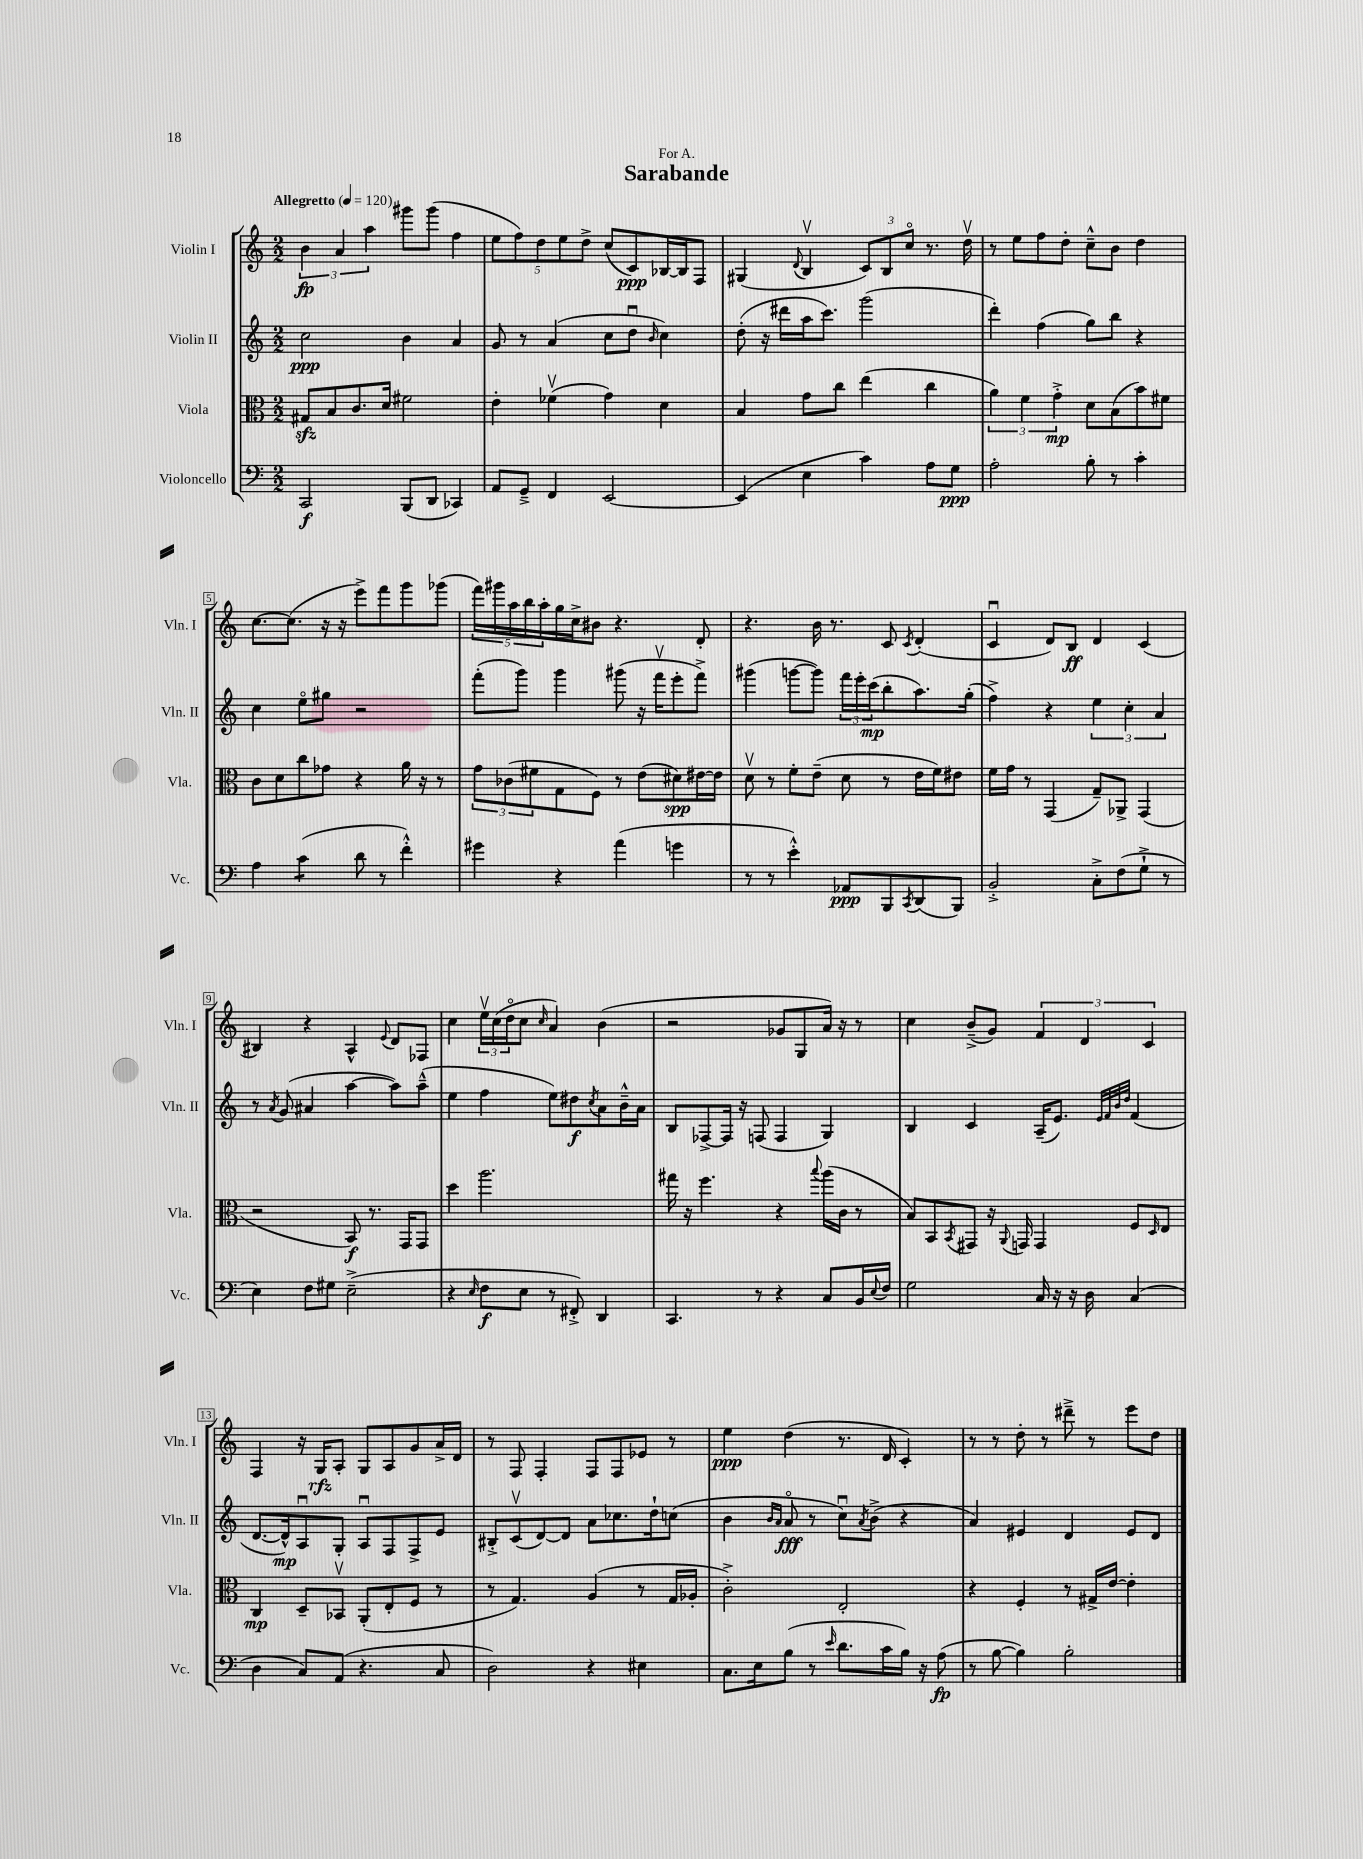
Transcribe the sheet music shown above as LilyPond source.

\header { title = "Sarabande" dedication = "For A." }
<<
\new StaffGroup <<
\new Staff = "s0" \with { instrumentName = "Violin I" shortInstrumentName = "Vln. I" } {
    \clef treble \key c \major \numericTimeSignature \time 2/2 \tempo "Allegretto" 4 = 120
    \tuplet 3/2 { b'4\fp a'4 a''4 } gis'''8 gis'''8( f''4 |
    \tuplet 5/4 { e''8 f''8) d''8 e''8 d''8-> } c''8( c'8\ppp) bes16~ bes16 f8 |
    gis4( \appoggiatura { d'8 } b4\upbow \tuplet 3/2 { c'8) b8 c''8\flageolet } r8. d''16\upbow |
    r8 e''8 f''8 d''8-. c''8---^ b'8 d''4 |
    c''8.~ c''8.( r16 r16 e'''8->) f'''8 g'''8 ges'''8( |
    \tuplet 5/4 { f'''16) gis'''16 a''16 b''16 a''16-. } g''16 c''16-> bis'8 r4. d'8-. |
    r4. b'16 r8. c'8 \acciaccatura { c'8 } d'4-.( |
    c'4\downbow d'8) b8\ff d'4 c'4( |
    bis4) r4 a4-^ \appoggiatura { e'8 } d'8 fes8 |
    c''4 \tuplet 3/2 { e''16\upbow c''16( d''16\flageolet } c''8 \grace { c''16 } a'4) b'4( |
    r2 ges'8 g8 a'16) r16 r8 |
    c''4 b'8--->( g'8) \tuplet 3/2 { f'4 d'4 c'4 } |
    f4 r16 g16\rfz a8-. g8 a8 g'8 a'16-> d'16 |
    r8 f8 f4-. f8 f8 ees'8 r8 |
    e''4\ppp d''4( r8. d'16 c'4-.) |
    r8 r8 d''8-. r8 dis'''8---> r8 e'''8 d''8 \bar "|." |
}
\new Staff = "s1" \with { instrumentName = "Violin II" shortInstrumentName = "Vln. II" } {
    \clef treble \key c \major \numericTimeSignature \time 2/2
    c''2\ppp b'4 a'4 |
    g'8 r8 a'4( c''8 d''8\downbow \grace { b'16 } c''4) |
    d''8-.( r16 dis'''16 a''16 c'''8.) g'''2( |
    d'''4-.) f''4( g''8) b''8 r4 |
    c''4 e''8\flageolet gis''8 r2 |
    f'''8-.( g'''8) g'''4 gis'''8( r16 f'''16\upbow e'''8-. f'''8->) |
    gis'''4( g'''8~ g'''8) \tuplet 3/2 { f'''16 e'''16-. c'''16\mp( } b''8-. a''8.) g''16-.( |
    f''4->) r4 \tuplet 3/2 { e''4 c''4-. a'4 } |
    r8 \acciaccatura { a'8 } g'8( ais'4 a''4~ a''8) a''8---^( |
    e''4 f''4 e''8) dis''8\f \acciaccatura { c''8 } a'8 b'16---^ a'16 |
    b8 fes8~-> fes16 r16 f8( f4 g4) |
    b4 c'4 a16--( e'8.) \grace { e'32 f'32 b'32 d''32 } f'4( |
    d'8.~ d'16-^\mp) a8\downbow g8-. a8\downbow f8 f8-> e'8 |
    bis8-.-> c'8\upbow( d'8~) d'8 a'8 ces''8. d''16-! c''8( |
    b'4 \grace { b'16 a'16 } a'8\flageolet\fff r8 c''8\downbow) \acciaccatura { a'8 } b'8->( r4 |
    a'4) eis'4 d'4 eis'8 d'8 \bar "|." |
}
\new Staff = "s2" \with { instrumentName = "Viola" shortInstrumentName = "Vla." } {
    \clef alto \key c \major \numericTimeSignature \time 2/2
    gis8\sfz b8 c'8. d'16 fis'2 |
    e'4-. fes'4\upbow( g'4) d'4 |
    b4 g'8 c''8 e''4( c''4 |
    \tuplet 3/2 { a'4) f'4 g'4-.->\mp } d'8 b8( b'8) fis'8 |
    c'8 d'8 c''8 ges'8 r4 a'16 r16 r8 |
    \tuplet 3/2 { g'8 ces'8( fis'8 } g8 f8) r8 e'8( dis'8\spp) eis'16~ eis'16 |
    d'8\upbow r8 f'8-. e'8--( d'8 r8 e'16 f'16) eis'8 |
    f'16 g'16 r8 g,4( g8--) aes,8-> g,4( |
    r2 b,8\f) r8. g,16 g,8 |
    d''4 a''2. |
    gis''16 r16 f''4. r4 \appoggiatura { b''8 } a''16( c'16 r8 |
    b8) b,8 \acciaccatura { b,8 } gis,8 r16 \appoggiatura { a,8 } g,16 g,4 f8 \grace { d16 } e8 |
    c4\mp d8-- bes,8\upbow a,8-.( e8-. f8 r8 |
    r8 g4.) a4( r8 g16 aes16-. |
    c'2-.->) e2-. |
    r4 f4-. r8 gis16-> e'16~ e'4-. \bar "|." |
}
\new Staff = "s3" \with { instrumentName = "Violoncello" shortInstrumentName = "Vc." } {
    \clef bass \key c \major \numericTimeSignature \time 2/2
    c,2\f b,,8( d,8 ces,4) |
    a,8 g,8---> f,4 e,2~ |
    e,4( e4 c'4) a8 g8\ppp |
    a2-. b8-. r8 c'4-. |
    a4 c'4:8( d'8 r8 f'4-.-^) |
    gis'4 r4 a'4( g'4 |
    r8 r8 e'4-.-^) aes,8\ppp b,,8 \acciaccatura { c,8 } d,8( b,,8) |
    b,2-.-> c8-.-> f8( g8-!-> r8 |
    e4) f8 gis8 e2--->( |
    r4 \grace { e16 } f8\f e8 r8 fis,8-.->) d,4 |
    c,4. r8 r4 c8 b,16 \appoggiatura { e8 } f16 |
    g2 c16 r16 r16 d16 c4( |
    d4 c8) a,8( r4. c8 |
    d2) r4 eis4 |
    c8. e16 b8( r8 \grace { e'16 } d'8. c'16 b16) r16 a8\fp( |
    r8 b8~ b4) b2-. \bar "|." |
}
>>
>>
\layout { \context { \Score \override BarNumber.stencil = #(make-stencil-boxer 0.1 0.3 ly:text-interface::print) } }
